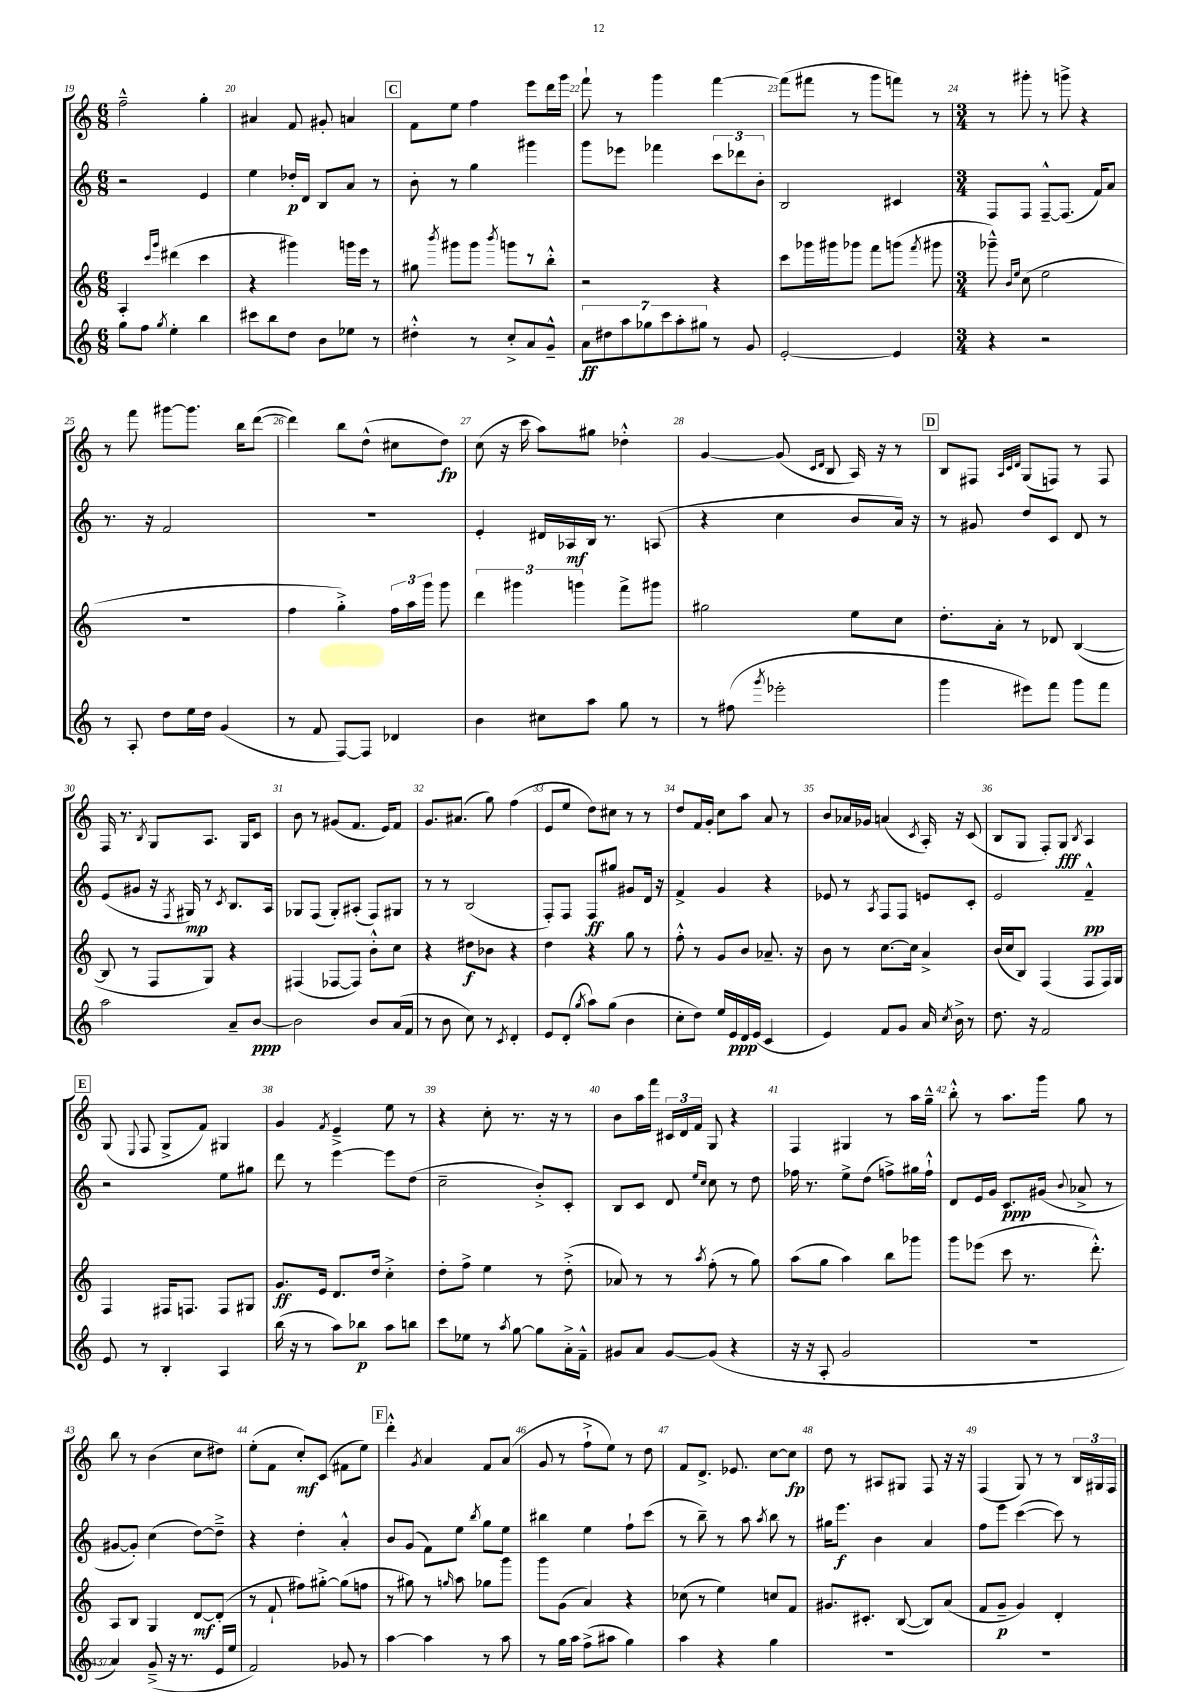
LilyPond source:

<<
\new StaffGroup <<
\new Staff = "s0" {
    \clef treble \key c \major \numericTimeSignature \time 6/8
    \autoBeamOff f''2---^ g''4-. |
    ais'4 f'8 gis'8-. a'4 |
    \mark \markup { \box "C" } f'8[ e''8] f''4 e'''8[ d'''16 g'''16] |
    f'''8-! r8 g'''4 f'''4~ |
    f'''8[( fis'''8] r8 g'''8[ f'''8]) r8 |
    \numericTimeSignature \time 3/4 r8 gis'''8-. r8 g'''8-> r4 |
    r8 f'''8 gis'''8[~ gis'''8.] b''16[ d'''8]~( |
    d'''4) b''8[ d''8]-^( cis''8[ d''8]\fp) |
    c''8( r16 c'''16 a''8[) gis''8] des''4-.-^ |
    g'4~ g'8( \grace { c'16[ d'16] } b8 a16) r16 r8 |
    \mark \markup { \box "D" } b8[ fis8] \grace { a32[ c'32 d'32] } g8[( f8]) r8 f8 |
    f16 r8. \acciaccatura { b8 } g8[ a8.] g16[ c'8] |
    b'8 r8 gis'8[( f'8.] e'16[) f'8] |
    g'8.[ ais'8.]( g''8) f''4( |
    e'8[ e''8] d''8[) cis''8] r8 r8 |
    d''8[ f'16 g'16]-. c''8[ a''8] a'8 r8 |
    b'8[ aes'16 ges'16] a'4( \acciaccatura { c'8 } a16-.) r16 c'8( |
    b8[ g8] f8[-.) g8]\fff \acciaccatura { b8 } a4 |
    \mark \markup { \box "E" } g8( \appoggiatura { e8 } f8 g8[-> f'8]) gis4 |
    g'4 \acciaccatura { f'8 } e'4---> e''8 r8 |
    r4 c''8-. r8. r16 r8 |
    b'8[ a''16 f'''16] \tuplet 3/2 { cis'16[ d'16 f'16] } g8 r4 |
    f4 gis4 r8 a''16[ g''16]---^ |
    b''8-.-^ r8 a''8.[ g'''16] g''8 r8 |
    b''8 r8 b'4( c''8[ dis''8]) |
    e''8[-.( f'8] c''8[-.\mf) c'8]( fis'8[ e''8]) |
    \mark \markup { \box "F" } d'''4-.-^ \acciaccatura { g'8 } a'4 f'8[ a'8]( |
    g'8 r8 f''8[-!-> e''8]) r8 d''8 |
    f'8[ d'8.]-> ees'8. c''8[~ c''8]\fp |
    d''8 r8 ais8[ gis8] f8 r16 r16 |
    f4( g8) r8 r8 \tuplet 3/2 { b16[ gis16 f16] } \bar "|." |
}
\new Staff = "s1" {
    \clef treble \key c \major \numericTimeSignature \time 6/8
    \autoBeamOff r2 e'4 |
    e''4 des''16[-.\p d'16] b8[ a'8] r8 |
    \mark \markup { \box "C" } b'8-. r8 g''4 gis'''4 |
    g'''8[ ees'''8] fes'''4 \tuplet 3/2 { c'''8[ des'''8 b'8]-. } |
    b2 cis'4 |
    \numericTimeSignature \time 3/4 f8[ f8] f8[~---^ f8.]( f'16[) a'8] |
    r8. r16 f'2 |
    R2. |
    e'4-. dis'16[ aes16\mf b16] r8. a8( |
    r4 c''4 b'8[ a'16]) r16 |
    \mark \markup { \box "D" } r8 gis'8 d''8[ c'8] d'8 r8 |
    e'8[( gis'8] r16 \acciaccatura { f8 } gis16\mp) r8 \acciaccatura { c'8 } b8.[ a16] |
    ges8[ f8]( ges8[-.) ais8]-.( f8[) gis8] |
    r8 r8 b2( |
    f8[-.) f8] f8[\ff gis''8] gis'8[ d'16] r16 |
    f'4-> g'4 r4 |
    ees'8 r8 \acciaccatura { a8 } f8[ f8] e'8[ c'8]-. |
    e'2 f'4---^\pp |
    \mark \markup { \box "E" } r2 e''8[ gis''8] |
    d'''8 r8 e'''4~ e'''8[ d''8]( |
    c''2-- b'8[-.->) c'8]-. |
    b8[ c'8] d'8 \grace { e''16[ c''16] } c''8 r8 d''8 |
    fes''16 r8. e''8[-> d''8]( f''8[->) gis''16 f''16]-!-^ |
    d'8[ e'16 g'16] c'8.[\ppp gis'16]( \appoggiatura { b'8 } aes'8-> r8 |
    gis'8[~ gis'8]-.) c''4( d''8[~) d''8]---> |
    r4 d''4-. a'4-.-^ |
    \mark \markup { \box "F" } b'8[ g'8]( f'8[) e''8] \acciaccatura { b''8 } g''8[ e''8] |
    bis''4 e''4 f''8[-! c'''8]( |
    r8 b''8--) r8 a''8 \acciaccatura { a''8 } b''8 r8 |
    gis''16[ e'''8.]\f b'4 a'4 |
    f''8[ e'''8] c'''4~( c'''8) r8 \bar "|." |
}
\new Staff = "s2" {
    \clef treble \key c \major \numericTimeSignature \time 6/8
    \autoBeamOff a4-. \grace { c'''16[ g'''16] } dis'''4( c'''4 |
    r4 gis'''4) g'''16[ e'''16] r8 |
    \mark \markup { \box "C" } gis''8 \acciaccatura { b'''8 } gis'''8[ gis'''8] \acciaccatura { b'''8 } g'''8[ r8 b''8]-.-^ |
    r2 r4 |
    c'''8[ ges'''16 gis'''16 ges'''8] f'''8[ g'''8]( \acciaccatura { f'''8 } gis'''8 |
    \numericTimeSignature \time 3/4 ges'''8---^) \grace { b'16[ e''16] } c''8( e''2 |
    R2. |
    f''4 g''4-.->) \tuplet 3/2 { f''16[ a''16 g'''16] } g'''8 |
    \tuplet 3/2 { d'''4 gis'''4 g'''4 } f'''8[-> gis'''8] |
    gis''2 e''8[ c''8] |
    \mark \markup { \box "D" } d''8.[-. a'16]-. r8 des'8 b4~( |
    b8 r8 f8[ g8]) r4 |
    fis4( fes8[~ fes8]) b'8[-.-^ c''8] |
    r4 dis''8[\f bes'8] r4 |
    d''4 r4 g''8 r8 |
    f''8-.-^ r8 g'8[ b'8] aes'8.-- r16 |
    b'8 r8 c''8.[~ c''16] a'4-> |
    b'16[( c''16 b8]) f4( f8[ f16) g16] |
    \mark \markup { \box "E" } f4 fis16[ f8.] f8[ gis8] |
    g'8.[\ff e'16] d'8.[ d''16] c''4-.-> |
    d''8[-. f''8]-> e''4 r8 d''8-.->( |
    aes'8) r8 r8 \acciaccatura { a''8 } f''8-.( r8 g''8) |
    a''8[( g''8] a''4) b''8[ ges'''8] |
    g'''8[ ees'''8]( c'''8 r8. d'''8.-.-^) |
    a8[ b8] g4 d'8[~\mf d'8]-.( |
    r8 f'8-! fis''8[) gis''8]~-.-> gis''8[( f''8] |
    \mark \markup { \box "F" } r8 gis''8) r8 \grace { g''16 } a''8 ges''8[ g'''8] |
    g'''8[ g'8]( a'4) r4 |
    ces''8( r8 e''4) c''8[ f'8] |
    gis'8.[ cis'8.]-. b8~( b8[) a'8]( |
    f'8[ g'8]--\p g'4) d'4-. \bar "|." |
}
\new Staff = "s3" {
    \clef treble \key c \major \numericTimeSignature \time 6/8
    \autoBeamOff g''8[ f''8] \acciaccatura { g''8 } e''4-. b''4 |
    cis'''8[ b''8 d''8] b'8[ ees''8] r8 |
    \mark \markup { \box "C" } dis''4-.-^ r8 c''8[-.-> a'8 g'8]---^ |
    \tuplet 7/4 { a'8[\ff dis''8 a''8 ges''8 c'''8 a''8-. gis''8] } r8 g'8 |
    e'2~-. e'4 |
    \numericTimeSignature \time 3/4 r4 r2 |
    r8 a8-. d''8[ e''16 d''16] g'4( |
    r8 f'8 f8[~) f8] des'4 |
    b'4 cis''8[ a''8] g''8 r8 |
    r8 fis''8( \acciaccatura { g'''8 } ees'''2-. |
    \mark \markup { \box "D" } g'''4 eis'''8[) f'''8] g'''8[ f'''8] |
    a''2 a'8[-- b'8]~\ppp |
    b'2 b'8[ a'16( f'16] |
    r8 b'8 c''8) r8 \acciaccatura { c'8 } d'4-. |
    e'8[ d'8]-.( \acciaccatura { g''8 } a''8[) g''8]( b'4 |
    c''8[-. d''8]) e''16[ e'16\ppp d'16 e'16]( c'4 |
    e'4) f'8[ g'8] a'16 \acciaccatura { c''8 } b'16-> r8 |
    d''8. r16 f'2 |
    \mark \markup { \box "E" } e'8 r8 b4-. a4 |
    b''16( r16 r8 a''8[) bes''8]\p a''8[ b''8] |
    c'''8[ ees''8] r8 \acciaccatura { a''8 } g''8~ g''8[ a'16-.-> f'16]---^ |
    gis'8[ a'8] gis'8[~ gis'8]( r4 |
    r16 r16 a8-. g'2 |
    R2. |
    a'4) g'8--->\pp( r16 r8. e'16[ e''16] |
    f'2) ges'8 r8 |
    \mark \markup { \box "F" } a''4~ a''4 r8 a''8 |
    r8 g''16[ a''16] f''8[->( ais''8] g''4) |
    a''4 r4 g''4 |
    R2. |
    R2. \bar "|." |
}
>>
>>
\layout { \context { \Score currentBarNumber = #19 \override BarNumber.break-visibility = ##(#f #t #t) barNumberVisibility = #all-bar-numbers-visible } }
